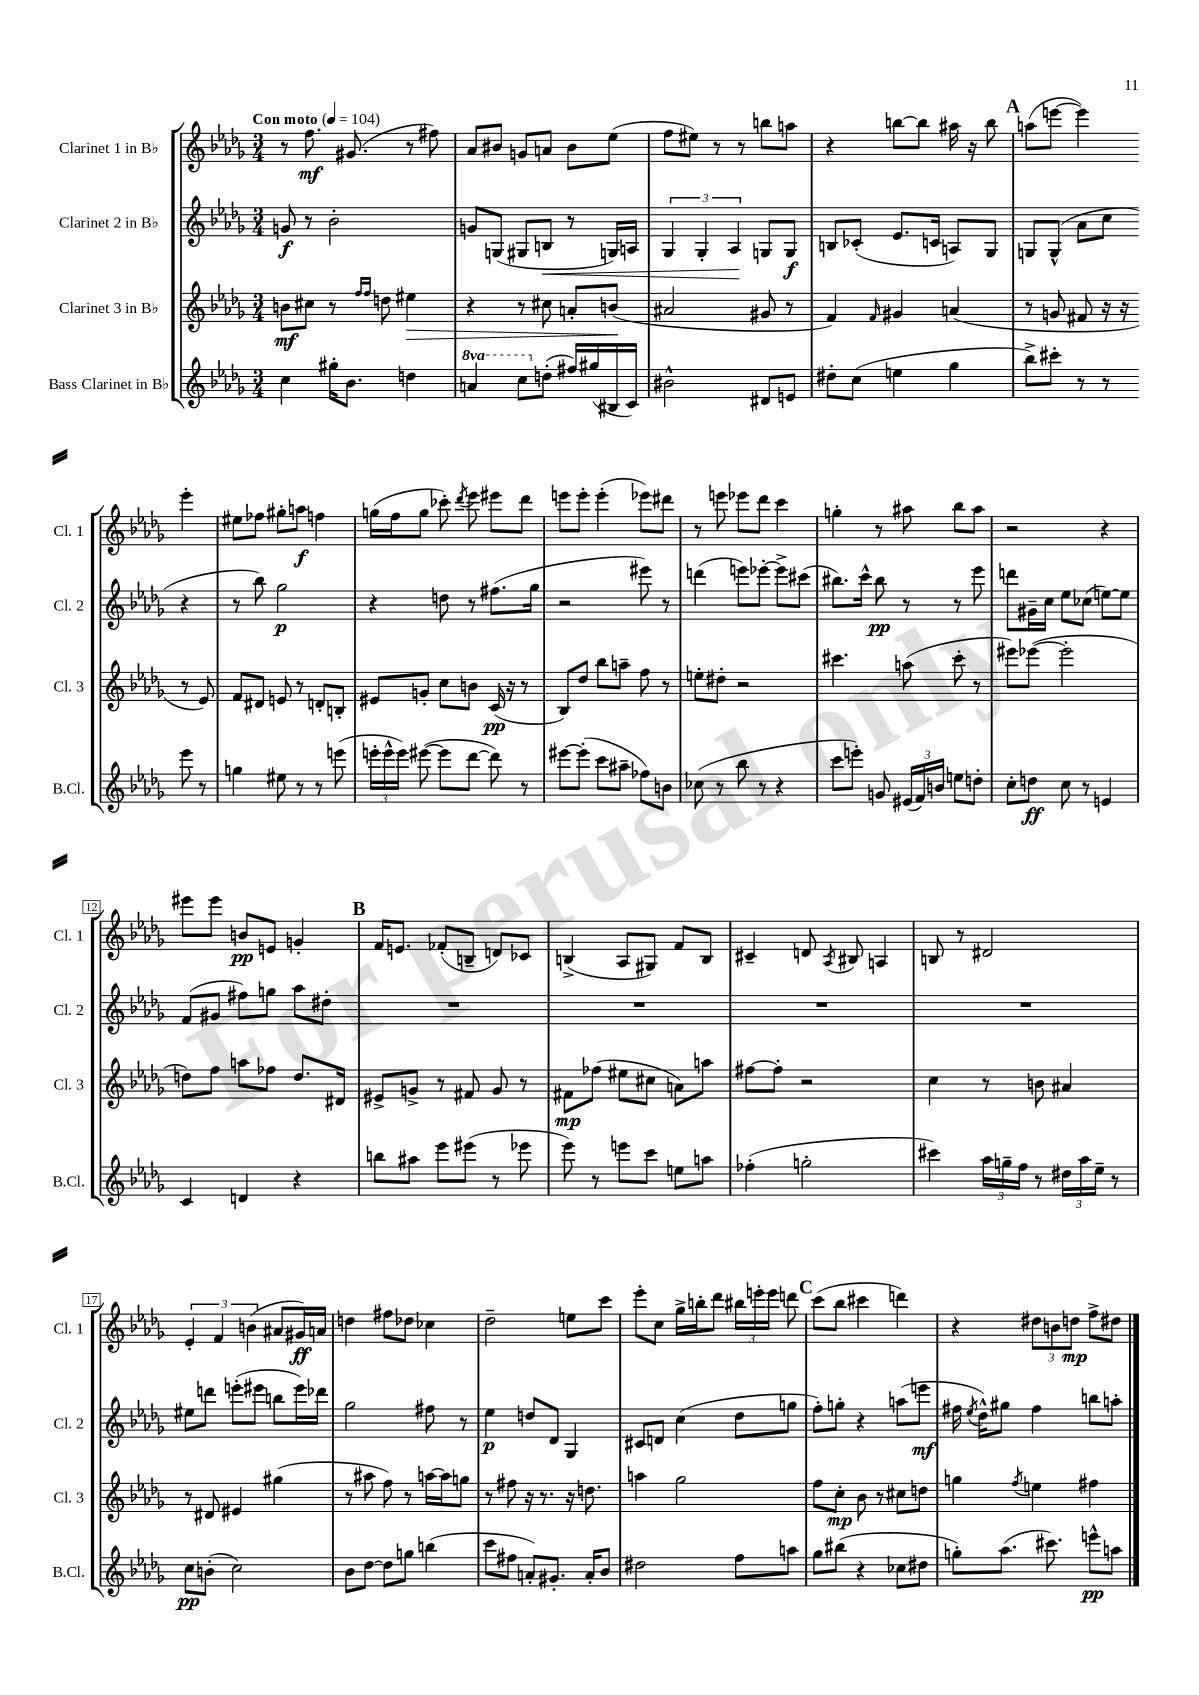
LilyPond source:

<<
\new StaffGroup <<
\new Staff = "s0" \with { instrumentName = "Clarinet 1 in Bb" shortInstrumentName = "Cl. 1" } {
    \clef treble \key des \major \numericTimeSignature \time 3/4 \tempo "Con moto" 4 = 104
    \autoBeamOff r8 f''8.\mf gis'8.( r8 fis''8) |
    aes'8[ bis'8] g'8[ a'8] bis'8[ ees''8]( |
    f''8[ eis''8]) r8 r8 b''8[ a''8] |
    r4 b''8[~ b''8] ais''16 r16 b''8 |
    \mark \markup { \bold "A" } a''8[( e'''8]~ e'''4) e'''4-. |
    eis''8[ fes''8] gis''8[-. a''8]\f f''4 |
    g''16[( f''16 g''8] ces'''8-.) \acciaccatura { des'''8 } ees'''8 eis'''8[ des'''8] |
    e'''8[ e'''8]-. e'''4-.( ees'''8[) dis'''8] |
    r8 e'''8 ees'''8[ des'''8] c'''4 |
    g''4-. r8 ais''8 bes''8[ ais''8] |
    r2 r4 |
    eis'''8[ eis'''8] b'8[\pp e'8] g'4-. |
    \mark \markup { \bold "B" } f'16[ e'8.] fes'8[-.( b8]-- d'8[) ces'8] |
    b4->( aes8[ gis8]) f'8[ b8] |
    cis'4-- d'8 \acciaccatura { aes8 } bis8 a4 |
    b8 r8 dis'2 |
    \tuplet 3/2 { ees'4-. f'4 b'4( } ais'8[ gis'16\ff) a'16] |
    d''4 fis''8[ des''8] ces''4 |
    des''2-- e''8[ c'''8] |
    ees'''8[-. c''8] ges''16[-> b''16-. des'''8] \tuplet 3/2 { bis''16[ e'''16-. e'''16] } d'''8 |
    \mark \markup { \bold "C" } c'''8[( bes''8] cis'''4 d'''4) |
    r4 \tuplet 3/2 { dis''8[ b'8 d''8]\mp } f''8[-> dis''8] \bar "|." |
}
\new Staff = "s1" \with { instrumentName = "Clarinet 2 in Bb" shortInstrumentName = "Cl. 2" } {
    \clef treble \key des \major \numericTimeSignature \time 3/4
    \autoBeamOff g'8\f r8 bes'2-. |
    g'8[ g8]( gis8[ b8]\< r8 g16[) a16] |
    \tuplet 3/2 { ges4 ges4-. aes4\! } g8[ g8]\f |
    b8[ ces'8]-.( ees'8.[ c'16] a8[) ges8] |
    \mark \markup { \bold "A" } g8[ g8]-^( aes'8[ c''8] r4 |
    r8 bes''8) ges''2\p |
    r4 d''8 r8 fis''8.[( ges''16] |
    r2 eis'''8) r8 |
    d'''4( e'''8[) ees'''8]~-. ees'''8[-> cis'''8]( |
    bis''8.[) c'''16]-^ bis''8\pp r8 r8 ees'''8 |
    d'''8[ gis'16-- c''16] ees''8[ ces''8]( e''8[~) e''8] |
    f'8[( gis'8] fis''8[) g''8] aes''8[ dis''8]-. |
    \mark \markup { \bold "B" } R2. |
    R2. |
    R2. |
    R2. |
    eis''8[ d'''8] e'''8[-.( eis'''8] b''8[ eis'''16) des'''16] |
    ges''2 fis''8 r8 |
    ees''4\p d''8[ des'8] ges4 |
    cis'8[ d'8] c''4( des''8[ g''8] |
    \mark \markup { \bold "C" } f''8[-.) g''8]-. r4 a''8[( e'''8]\mf |
    fis''16 \acciaccatura { ees''8 } des''16[-^) gis''8] fis''4 b''8[ a''8]-. \bar "|." |
}
\new Staff = "s2" \with { instrumentName = "Clarinet 3 in Bb" shortInstrumentName = "Cl. 3" } {
    \clef treble \key des \major \numericTimeSignature \time 3/4
    \autoBeamOff b'8[\mf cis''8] r8 \grace { f''16[ f''16] } d''8 eis''4\> |
    r4 r8 cis''8 a'8[-. b'8]\!( |
    ais'2 gis'8 r8 |
    f'4) \grace { f'16 } gis'4 a'4( |
    \mark \markup { \bold "A" } r8 g'8 fis'8 r16 r16 r8 ees'8) |
    f'8[ dis'8] e'8 r8 d'8[-. b8]-. |
    eis'8[ g'8]-. c''8[ b'8] c'16\pp( r16 r8 |
    bes8[) des''8] bes''8[ a''8]-- f''8 r8 |
    e''8[-. dis''8]-. r2 |
    cis'''4. a''8( cis'''8-. r8 |
    eis'''8[) ees'''8]~( ees'''2-. |
    d''8[) f''8] a''8[ fes''8] d''8.[ dis'16] |
    \mark \markup { \bold "B" } eis'8[-> g'8]-> r8 fis'8 g'8 r8 |
    fis'8[\mp fes''8]( eis''8[ cis''8] a'8[) a''8] |
    fis''8[~ fis''8]-. r2 |
    c''4 r8 b'8 ais'4 |
    r8 dis'8 eis'4 gis''4( |
    r8 ais''8 f''8) r8 a''16[~ a''16 g''8] |
    r8 fis''8 r16 r8. r16 d''8. |
    a''4 ges''2 |
    \mark \markup { \bold "C" } f''8[ c''8]-.\mp bes'8 r8 cis''8[ d''8] |
    g''4 \acciaccatura { f''8 } e''4 fis''4 \bar "|." |
}
\new Staff = "s3" \with { instrumentName = "Bass Clarinet in Bb" shortInstrumentName = "B.Cl." } {
    \clef treble \key des \major \numericTimeSignature \time 3/4 \set Staff.ottavationMarkups = #ottavation-simple-ordinals
    \autoBeamOff c''4 gis''16[-. bes'8.] d''4 |
    \ottava #1 a''4 c'''8[ \ottava #0 d''8]-.( fis''16[) gis''16( bis16 c'16]) |
    bis'2-^ dis'8[ e'8] |
    dis''8[-. c''8]( e''4 ges''4 |
    \mark \markup { \bold "A" } bes''8[->) cis'''8]-. r8 r8 ees'''8 r8 |
    g''4 eis''8 r8 r8 e'''8( |
    \tuplet 3/2 { e'''16[-. e'''16-^ e'''16]) } eis'''8~( eis'''8[ des'''8]~ des'''8) r8 |
    eis'''8[~ eis'''8]-.( c'''8[ ais''8]-- fes''8[) b'8] |
    ces''8( r8 bes''8 r8 r4 |
    c'''8[ e'''8]-.) g'8 \tuplet 3/2 { eis'16[( f'16) b'16] } e''8[ d''8]-. |
    c''8[-. d''8]\ff c''8 r8 e'4 |
    c'4 d'4 r4 |
    \mark \markup { \bold "B" } b''8[ ais''8] ees'''8[ eis'''8]( r8 ees'''8 |
    ees'''8) r8 e'''8[ c'''8] e''8[ a''8] |
    fes''4-.( g''2-. |
    cis'''4) \tuplet 3/2 { aes''16[ g''16-- f''16] } r8 \tuplet 3/2 { dis''16[ aes''16 ees''16]-- } r8 |
    c''8[\pp b'8]-.( c''2) |
    bes'8[ des''8]~ des''8[ g''8] b''4( |
    c'''8[ fis''8] a'8[-.) gis'8.]-. a'16[-. bes'8] |
    dis''2 f''8[ a''8] |
    \mark \markup { \bold "C" } ges''8[ bis''8]( r4 ces''8[ dis''8] |
    g''8[-.) aes''8.]( cis'''8.) e'''8[-^\pp a''8] \bar "|." |
}
>>
>>
\layout { \context { \Score \override BarNumber.stencil = #(make-stencil-boxer 0.1 0.3 ly:text-interface::print) } }
